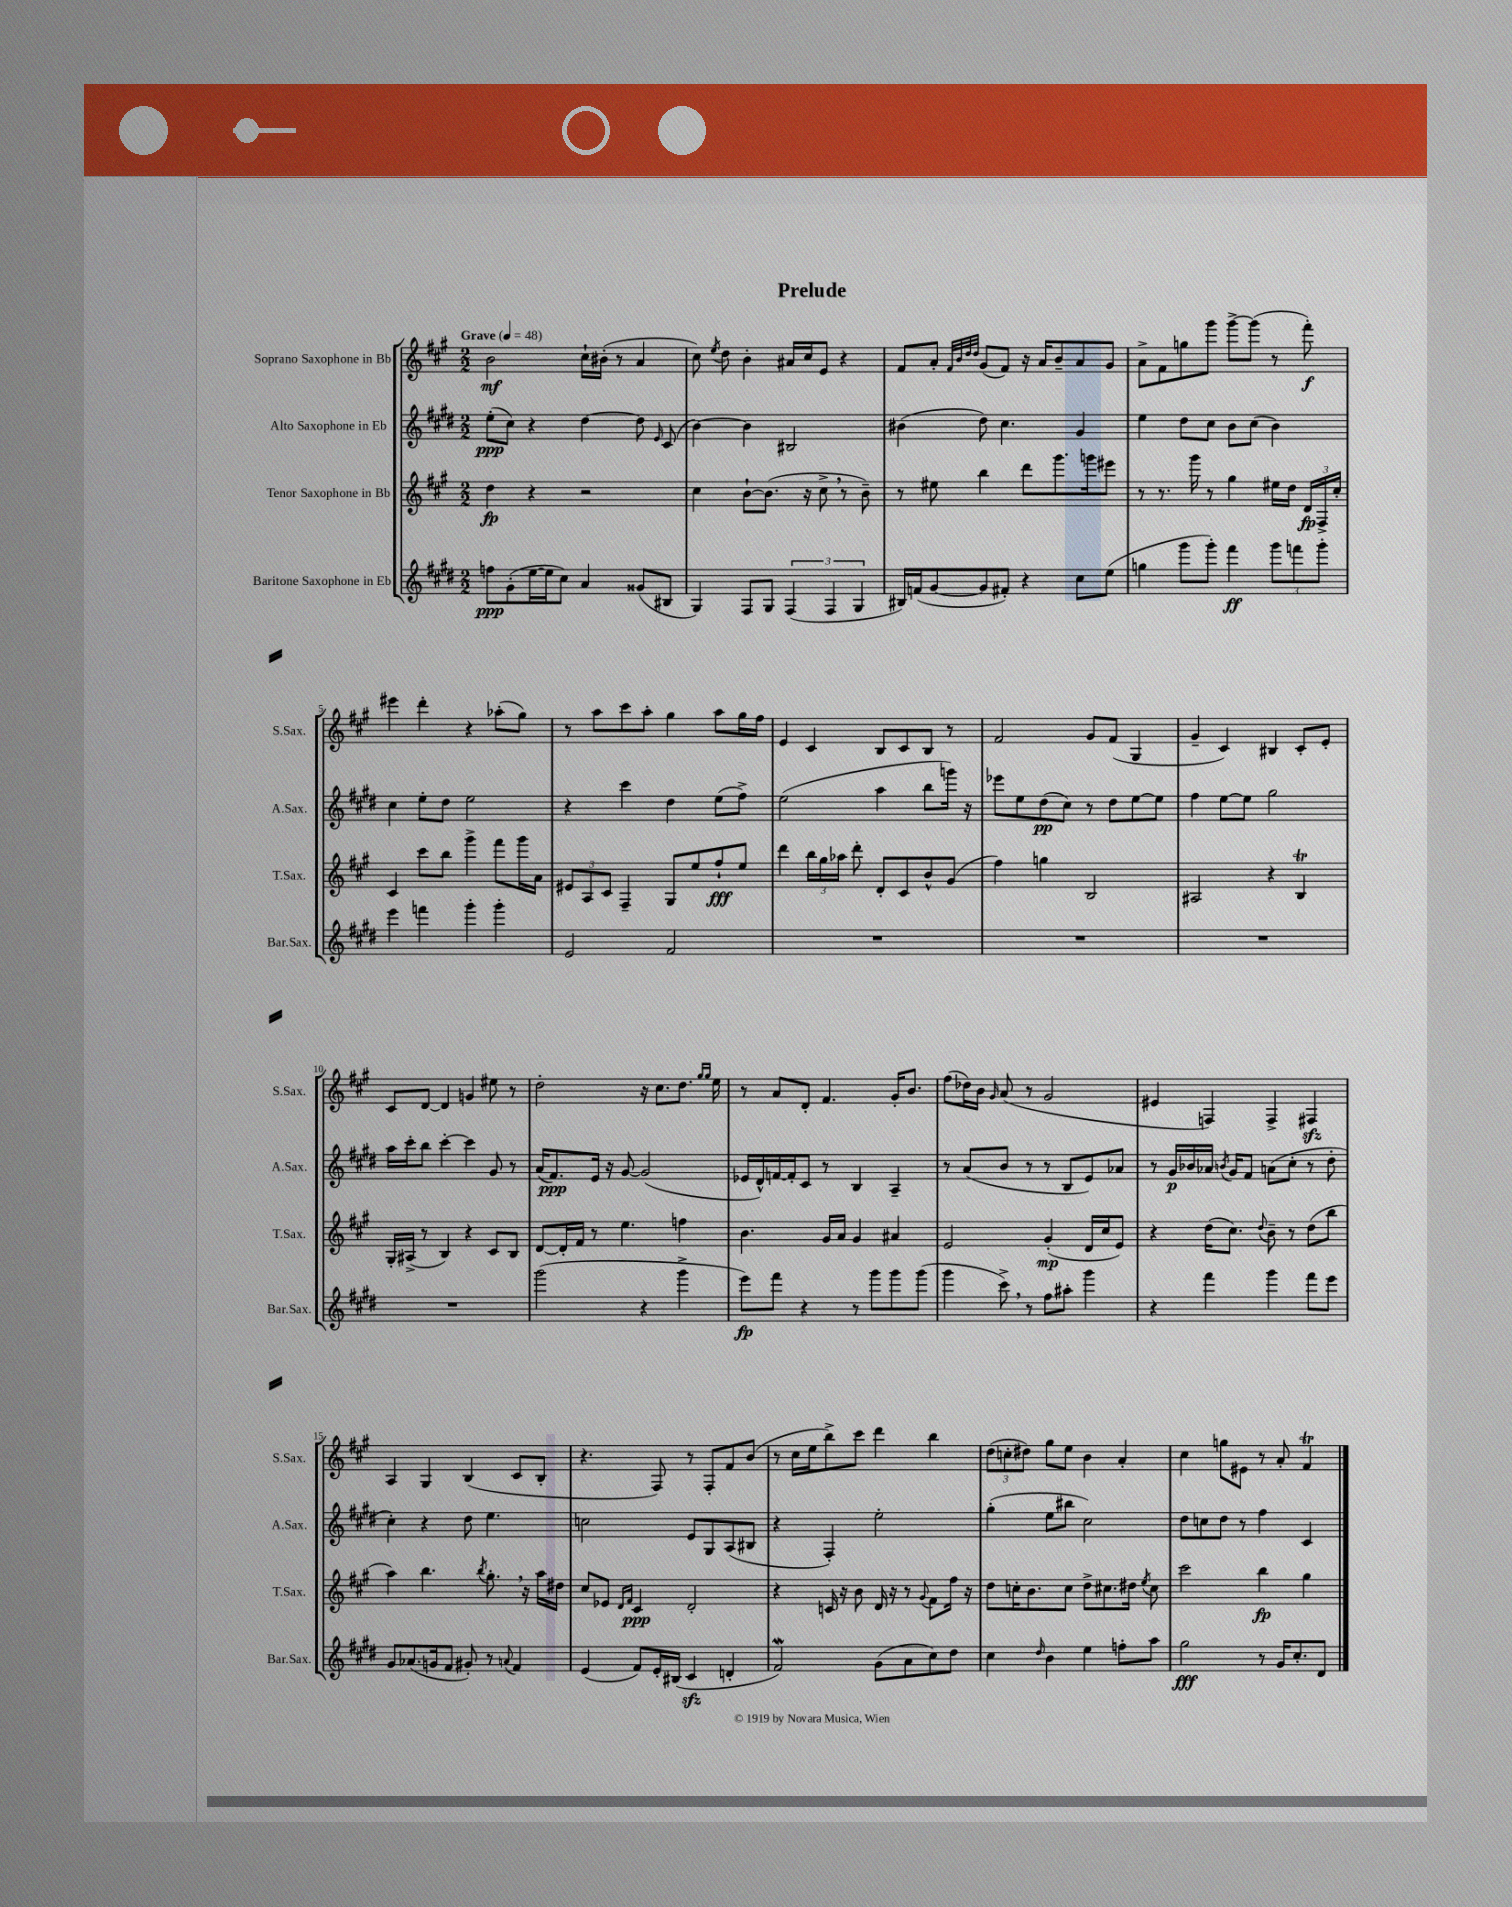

**kern	**kern	**kern	**kern
*staff4	*staff3	*staff2	*staff1
*clefG2	*clefG2	*clefG2	*clefG2
*k[f#c#g#d#]	*k[f#c#g#]	*k[f#c#g#d#]	*k[f#c#g#]
*M2/2	*M2/2	*M2/2	*M2/2
*MM48	*MM48	*MM48	*MM48
8ff	4dd	(8ee'	2b
(8g#'	.	8cc#)	.
[16ee	4r	4r	.
16ee]	.	.	.
8cc#)	.	.	.
4a	2r	[4dd#	16cc#`
.	.	.	(16b#'
.	.	.	8r
(8g##	.	8dd#]	4a
.	.	16qqe	.
8B#	.	(8c#	.
=	=	=	=
4G#)	4cc#	[4b)	8cc#)
.	.	.	8qee
.	.	.	8dd
8F#	[8b`	4b]	4b'
8G#	(8.b]	.	.
(6F#	.	2B#	16a#
.	16r	.	16cc#
.	8cc#^	.	8e
6F#	.	.	.
.	8r	.	4r
6G#	.	.	.
.	8b~)	.	.
=	=	=	=
16B#)	8r	(4b#	8f#
(16f	.	.	.
[8g#	8ee#	.	8a'
.	.	.	32qqf#
.	.	.	32qqb
.	.	.	32qqdd
.	.	.	32qqdd
8g#]	4bb	8dd#)	(8g#
8f#')	.	4.cc#	8f#)
4r	8ddd	.	16r
.	.	.	16a
.	8.ggg#	.	8b~
8cc#	.	4g#	8a
.	16ggg	.	.
(8ee	8eee#	.	8g#
=	=	=	=
4gg	8r	4ee	8a^
.	8.r	.	8f#
8ggg#	.	8dd#	8gg
.	16ggg#	.	.
8ggg#')	8r	8cc#	8ggg#
4fff#	4gg#	8b	[8ggg#^
.	.	(8cc#	(8ggg#]
12ggg#	16ee#	4b)	8r
.	16dd	.	.
12fff	.	.	.
.	24d	.	8fff#')
12ggg#'	24F#^	.	.
.	24cc#'	.	.
=	=	=	=
4eee	4c#	4cc#	4eee#
4fff	8ccc#	8ee'	4ddd'
.	8bb	8dd#	.
4ggg#'	4ggg#^	2ee	4r
4ggg#'	8fff#	.	(8aa-'
.	16ggg#	.	8gg#)
.	16a	.	.
=	=	=	=
2e	12e#	4r	8r
.	12A	.	.
.	.	.	8aa
.	12c#	.	.
.	4F#~	4ccc#	8ccc#
.	.	.	8aa'
2f#	8G#	4dd#	4gg#
.	8ee	.	.
.	8ff#`	(8ee	8aa
.	8ee	8ff#^)	16gg#
.	.	.	16ff#
=	=	=	=
1r	4ddd	(2ee	4e
.	24bb	.	4c#
.	24gg#	.	.
.	24aa-	.	.
.	8ddd'	.	.
.	8d'	4aa	8B
.	8c#	.	8c#
.	8b^^	8bb	8B
.	(8g#	16ggg)	8r
.	.	16r	.
=	=	=	=
1r	4ff#)	8eee-	2f#
.	.	8ee	.
.	4gg	(8dd#	.
.	.	8cc#)	.
.	2B	8r	8g#
.	.	8dd#	(8f#
.	.	[8ee	4G#
.	.	8ee]	.
=	=	=	=
1r	2A#	4ff#	4g#~
.	.	[8ee	4c#)
.	.	8ee]	.
.	4r	2gg#	4B#
.	4B	.	8c#'
.	.	.	8e'
=	=	=	=
1r	16G#'	16aa	8c#
.	(16A#^	16ccc#'	.
.	8r	8bb	[8d
.	4B)	[4ccc#'	4d]
.	4r	4ccc#]	4g
.	8c#	8g#	8ee#
.	8B	8r	8r
=	=	=	=
(2ggg#	[8d	(16a	2dd'
.	.	8.f#)	.
.	16d']	.	.
.	16f#	.	.
.	8r	16e	.
.	.	16r	.
.	4.ee	[8g#	.
4r	.	(2g#]	16r
.	.	.	8.cc#
4ggg#^	4ff	.	8.dd
.	.	.	16qqgg#
.	.	.	16qqgg#
.	.	.	16ee
=	=	=	=
8eee)	4.b	16e-	8r
.	.	16d#^^)	.
8fff#	.	[16f	8a
.	.	16f']	.
4r	.	8c#	8d'
.	16g#	8r	4.f#
.	16a	.	.
8r	4g#	4B	.
8ggg#	.	.	.
8ggg#	4a#	4A~	16g#'
.	.	.	8.b
(8ggg#	.	.	.
=	=	=	=
4ggg#	2e	8r	(8ff#
.	.	(8a	16dd-)
.	.	.	16b
.	.	.	16qqg#
8ccc#^)	.	8b	(8a
8r	.	8r	8r
8ff#	(4g#'	8r	2g#
8aa#'	.	8B	.
4ggg#	16d	8e)	.
.	16cc#	.	.
.	8e)	8a-	.
=	=	=	=
4r	4r	8r	4e#
.	.	16g#	.
.	.	16b-	.
4fff#	(16dd	16a-	4F)
.	.	8qb	.
.	8.cc#)	16g#	.
.	.	8f#	.
.	8qqdd	.	.
4ggg#	8b~	(8a	4F^
.	8r	8cc#'	.
8fff#	(8dd	8r	4F#
8eee	8bb	8dd#'	.
=	=	=	=
8g#	4aa)	4cc#')	4A
(8.a-	.	.	.
.	4.bb	4r	4G#
16g	.	.	.
8f#	.	.	.
8g#')	.	8dd#	(4B
.	8qbb	.	.
8r	8.gg#'	4.ee	.
8qqa	.	.	.
4f#	.	.	8c#
.	16r	.	.
.	16aa	.	8B'
.	16dd#	.	.
=	=	=	=
(4e	8cc#	2cc	4.r
.	8e-	.	.
.	16qqd	.	.
.	16qqf#	.	.
8f#)	4c#	.	.
16e'	.	.	8F#)
(16B#	.	.	.
4c#	2d'	8e	8r
.	.	8G#	8F#'
4d'	.	(8A	8f#
.	.	8B#	(8b
=	=	=	=
2f#)	4r	4r	8r
.	.	.	16cc#
.	.	.	16ee
.	16c	4F#')	8bb^)
.	16r	.	.
.	8b	.	8ccc#
(8g#	16d	2ee'	4ddd
.	16r	.	.
8a	8r	.	.
.	8qqg#	.	.
8cc#)	8f#	.	4bb
8dd#	16ff#	.	.
.	16r	.	.
=	=	=	=
4cc#	8dd	(4gg#'	(12dd
.	.	.	12cc'
.	16cc'	.	.
.	.	.	12dd#)
.	8.b	.	.
16qqdd#	.	.	.
4b	.	8ee	8gg#
.	8cc	8bb#	8ee
4ee	8dd^	2cc#)	4b
.	8.cc#	.	.
8ff'	.	.	4a'
.	16dd#	.	.
.	8qee	.	.
8aa	8cc#	.	.
=	=	=	=
2gg#	2ccc#	8dd#	4cc#
.	.	8cc	.
.	.	8dd#	8gg
.	.	8r	8e#
8r	4bb	4ff#	8r
16g#	.	.	8a'
8.cc#'	.	.	.
.	4gg#	4c#	4f#
8d#	.	.	.
==	==	==	==
*-	*-	*-	*-
